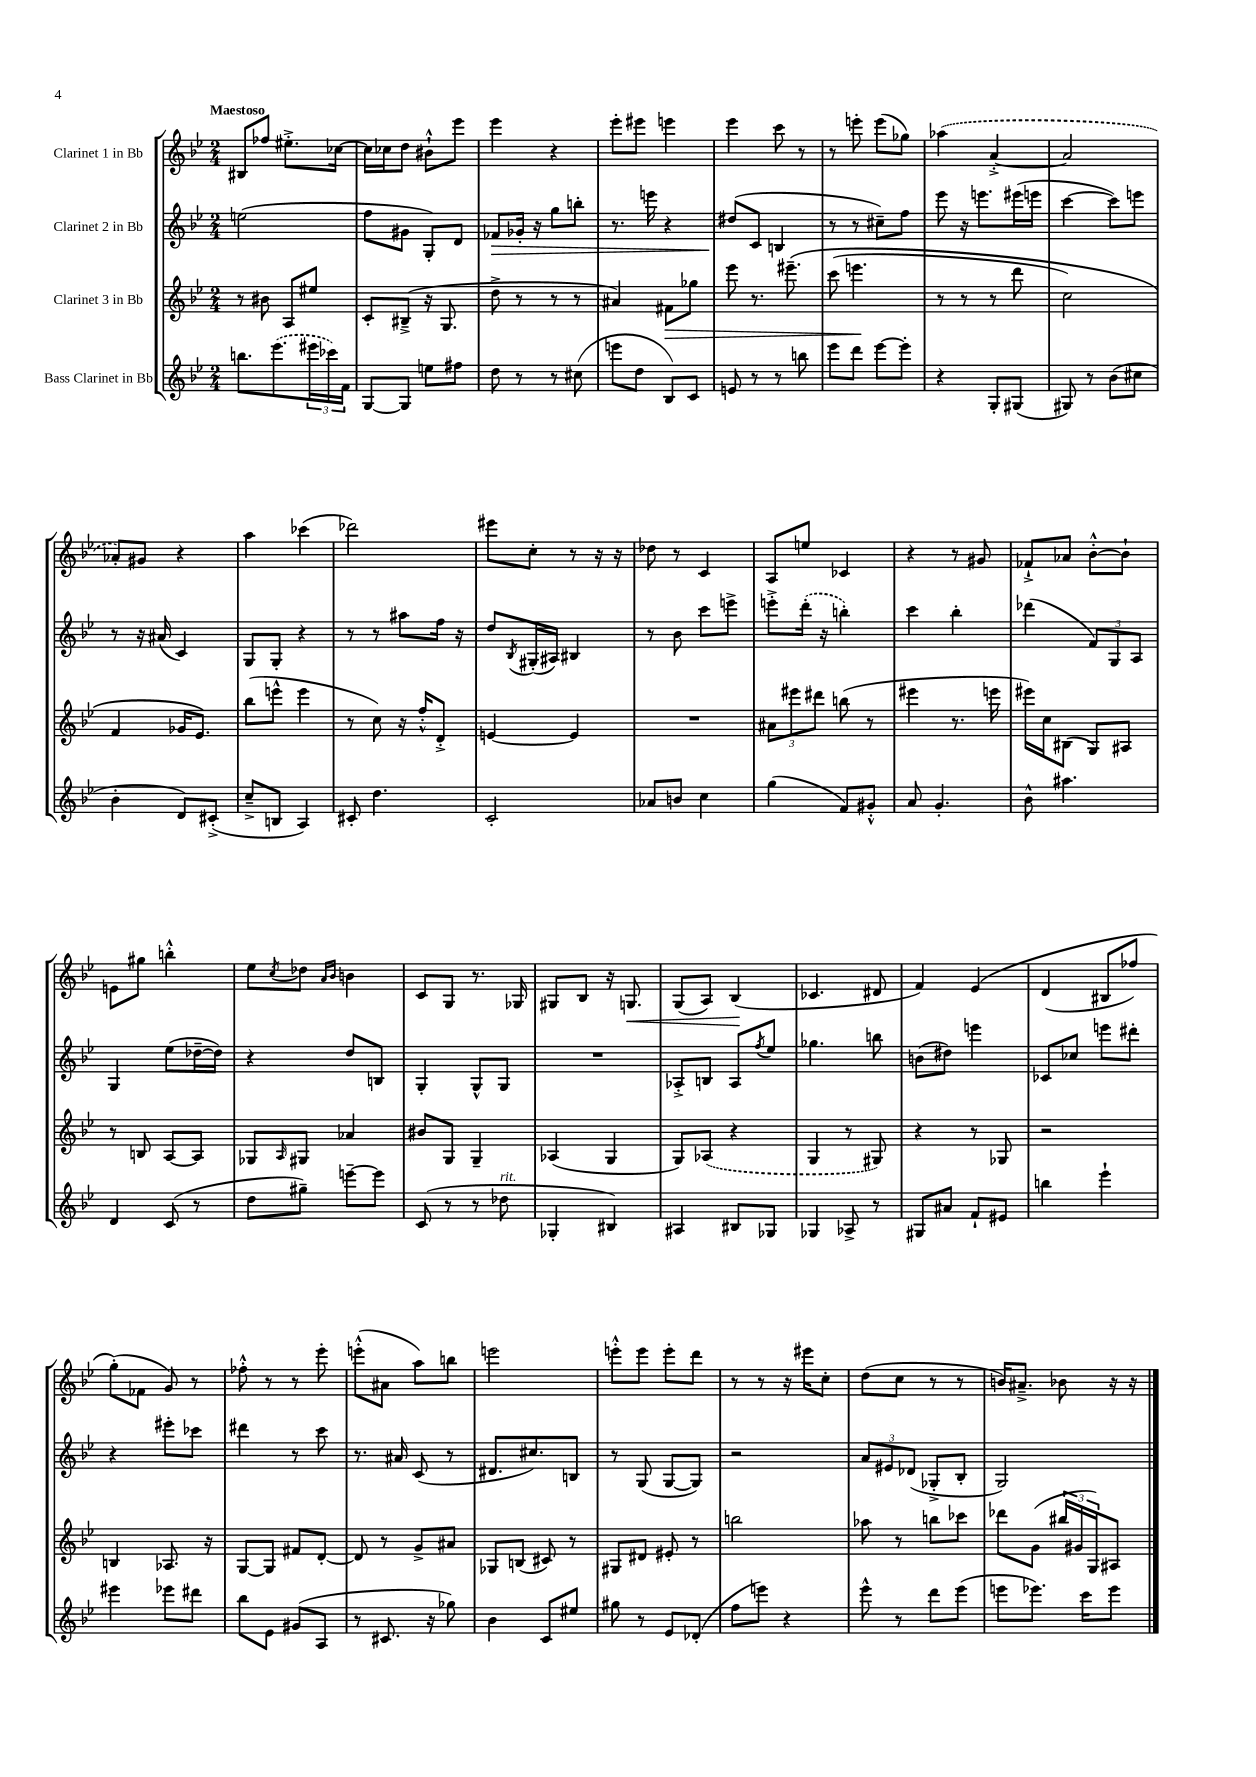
<<
\new StaffGroup <<
\new Staff = "s0" \with { instrumentName = "Clarinet 1 in Bb" } {
    \clef treble \key bes \major \numericTimeSignature \time 2/4 \tempo "Maestoso"
    bis8 fes''8 eis''8.-.-> ces''16~ |
    ces''16 ces''16 d''8 bis'8-!-^ ees'''8 |
    ees'''4 r4 |
    ees'''8-. eis'''8 e'''4 |
    ees'''4 c'''8 r8 |
    r8 e'''8-. e'''8( ges''8) |
    \once \slurDashed aes''4( a'4~-.-> |
    a'2 |
    aes'8-.) gis'8 r4 |
    a''4 ces'''4( |
    des'''2) |
    eis'''8 c''8-. r8 r16 r16 |
    des''8 r8 c'4 |
    a8 e''8 ces'4 |
    r4 r8 gis'8 |
    fes'8-!-> aes'8 bes'8~-.-^ bes'8-! |
    e'8 gis''8 b''4-.-^ |
    ees''8 \acciaccatura { c''8 } des''8 \grace { a'16 bes'16 } b'4 |
    c'8 g8 r8. ges16 |
    gis8 bes8 r16 g8.\< |
    g8( a8) bes4\!( |
    ces'4. dis'8 |
    f'4) ees'4\( |
    d'4( bis8 fes''8) |
    g''8-.(\) fes'8 g'8) r8 |
    fes''8-.-^ r8 r8 ees'''8-. |
    e'''8-.-^( ais'8 a''8) b''8 |
    e'''2 |
    e'''8-.-^ e'''8 e'''8-. d'''8 |
    r8 r8 r16 eis'''16 c''8-. |
    d''8( c''8 r8 r8 |
    b'16) ais'8.---> bes'8 r16 r16 \bar "|." |
}
\new Staff = "s1" \with { instrumentName = "Clarinet 2 in Bb" } {
    \clef treble \key bes \major \numericTimeSignature \time 2/4
    e''2( |
    f''8 gis'8 g8-.) d'8 |
    fes'8\> ges'16-. r16 g''8 b''8-. |
    r8. e'''16 r4 |
    dis''8\!( c'8 b4 |
    r8 r8 cis''8--) f''8 |
    ees'''8 r16 e'''8. eis'''16( e'''16 |
    c'''4~ c'''8) e'''8 |
    r8 r16 ais'16( c'4) |
    g8 g8-. r4 |
    r8 r8 ais''8 f''16 r16 |
    d''8 \acciaccatura { bes8 } gis16-.( ais16) bis4 |
    r8 bes'8 c'''8 e'''8-> |
    e'''8-.-> \once \slurDashed d'''16-.( r16 b''4-.) |
    c'''4 bes''4-. |
    des'''4( \tuplet 3/2 { f'8) g8 a8 } |
    g4 ees''8( des''16~-- des''16) |
    r4 d''8 b8 |
    g4-. g8-^ g8 |
    R2 |
    aes8-.-> b8 aes8 \acciaccatura { f''8 } ees''8 |
    ges''4. b''8 |
    b'8( dis''8) e'''4 |
    ces'8 ces''8 e'''8 dis'''8-. |
    r4 eis'''8-. ces'''8 |
    dis'''4 r8 c'''8 |
    r8. ais'16 c'8( r8 |
    dis'8. cis''8.) b8 |
    r8 g8( g8~ g8) |
    r2 |
    \tuplet 3/2 { a'8 eis'8 des'8( } ges8-.-> bes8-. |
    g2) \bar "|." |
}
\new Staff = "s2" \with { instrumentName = "Clarinet 3 in Bb" } {
    \clef treble \key bes \major \numericTimeSignature \time 2/4
    r8 bis'8 a8 eis''8 |
    c'8-. bis8--->( r16 g8. |
    d''8-> r8 r8 r8 |
    ais'4) fis'8\> ges''8 |
    ees'''8 r8. eis'''8.--\( |
    c'''8( e'''4.\! |
    r8 r8 r8 d'''8 |
    c''2) |
    f'4 ges'16 ees'8.\) |
    bes''8( e'''8-^ e'''4 |
    r8 c''8) r16 f''16-.-^ d'8-.-> |
    e'4~ e'4 |
    R2 |
    \tuplet 3/2 { ais'8 eis'''8 dis'''8 } b''8( r8 |
    eis'''4 r8. e'''16 |
    eis'''16) c''16 bis8( g8) ais8 |
    r8 b8 a8~ a8 |
    ges8 \grace { a16 } gis8 aes'4 |
    bis'8 g8 g4-- |
    aes4( g4 |
    g8) \once \slurDashed aes8( r4 |
    g4 r8 gis8) |
    r4 r8 ges8 |
    r2 |
    b4 aes8. r16 |
    g8~ g8 fis'8 d'8~-. |
    d'8 r8 g'8-> ais'8 |
    ges8 b8( cis'8) r8 |
    gis8 dis'8 eis'8-. r8 |
    b''2 |
    aes''8 r8 b''8 ces'''8 |
    des'''8 g'8( \tuplet 3/2 { bis''16 gis'16 g16) } ais8 \bar "|." |
}
\new Staff = "s3" \with { instrumentName = "Bass Clarinet in Bb" } {
    \clef treble \key bes \major \numericTimeSignature \time 2/4
    b''8. \once \slurDashed ees'''8.( \tuplet 3/2 { eis'''16 ces'''16) f'16 } |
    g8~ g8 e''8 fis''8 |
    d''8 r8 r8 cis''8( |
    e'''8 d''8 bes8) c'8 |
    e'8 r8 r8 b''8 |
    ees'''8 d'''8 ees'''8~ ees'''8-. |
    r4 g8-. gis8( |
    gis8) r8 bes'8( cis''8 |
    bes'4-. d'8) cis'8-.->( |
    c''8---> b8 a4) |
    cis'8-. d''4. |
    c'2-. |
    aes'8 b'8 c''4 |
    g''4( f'8) gis'8-.-^ |
    a'8 g'4.-. |
    bes'8-^ ais''4. |
    d'4 c'8( r8 |
    d''8 gis''8--) e'''8~-- e'''8 |
    c'8( r8 r8 des''8^\markup { \italic "rit." } |
    ges4-. bis4) |
    ais4 bis8 ges8 |
    ges4 aes8-> r8 |
    gis8 ais'8 f'8-! eis'8 |
    b''4 ees'''4-! |
    eis'''4 ees'''8 dis'''8 |
    bes''8 ees'8 gis'8( a8 |
    r8 cis'8. r16 ges''8) |
    bes'4 c'8 eis''8 |
    gis''8 r8 ees'8 des'8-.( |
    f''8 e'''8) r4 |
    ees'''8-^ r8 d'''8 ees'''8( |
    e'''8 ees'''8.) c'''16 ees'''8 \bar "|." |
}
>>
>>
\layout { \context { \Score \remove "Bar_number_engraver" } }
